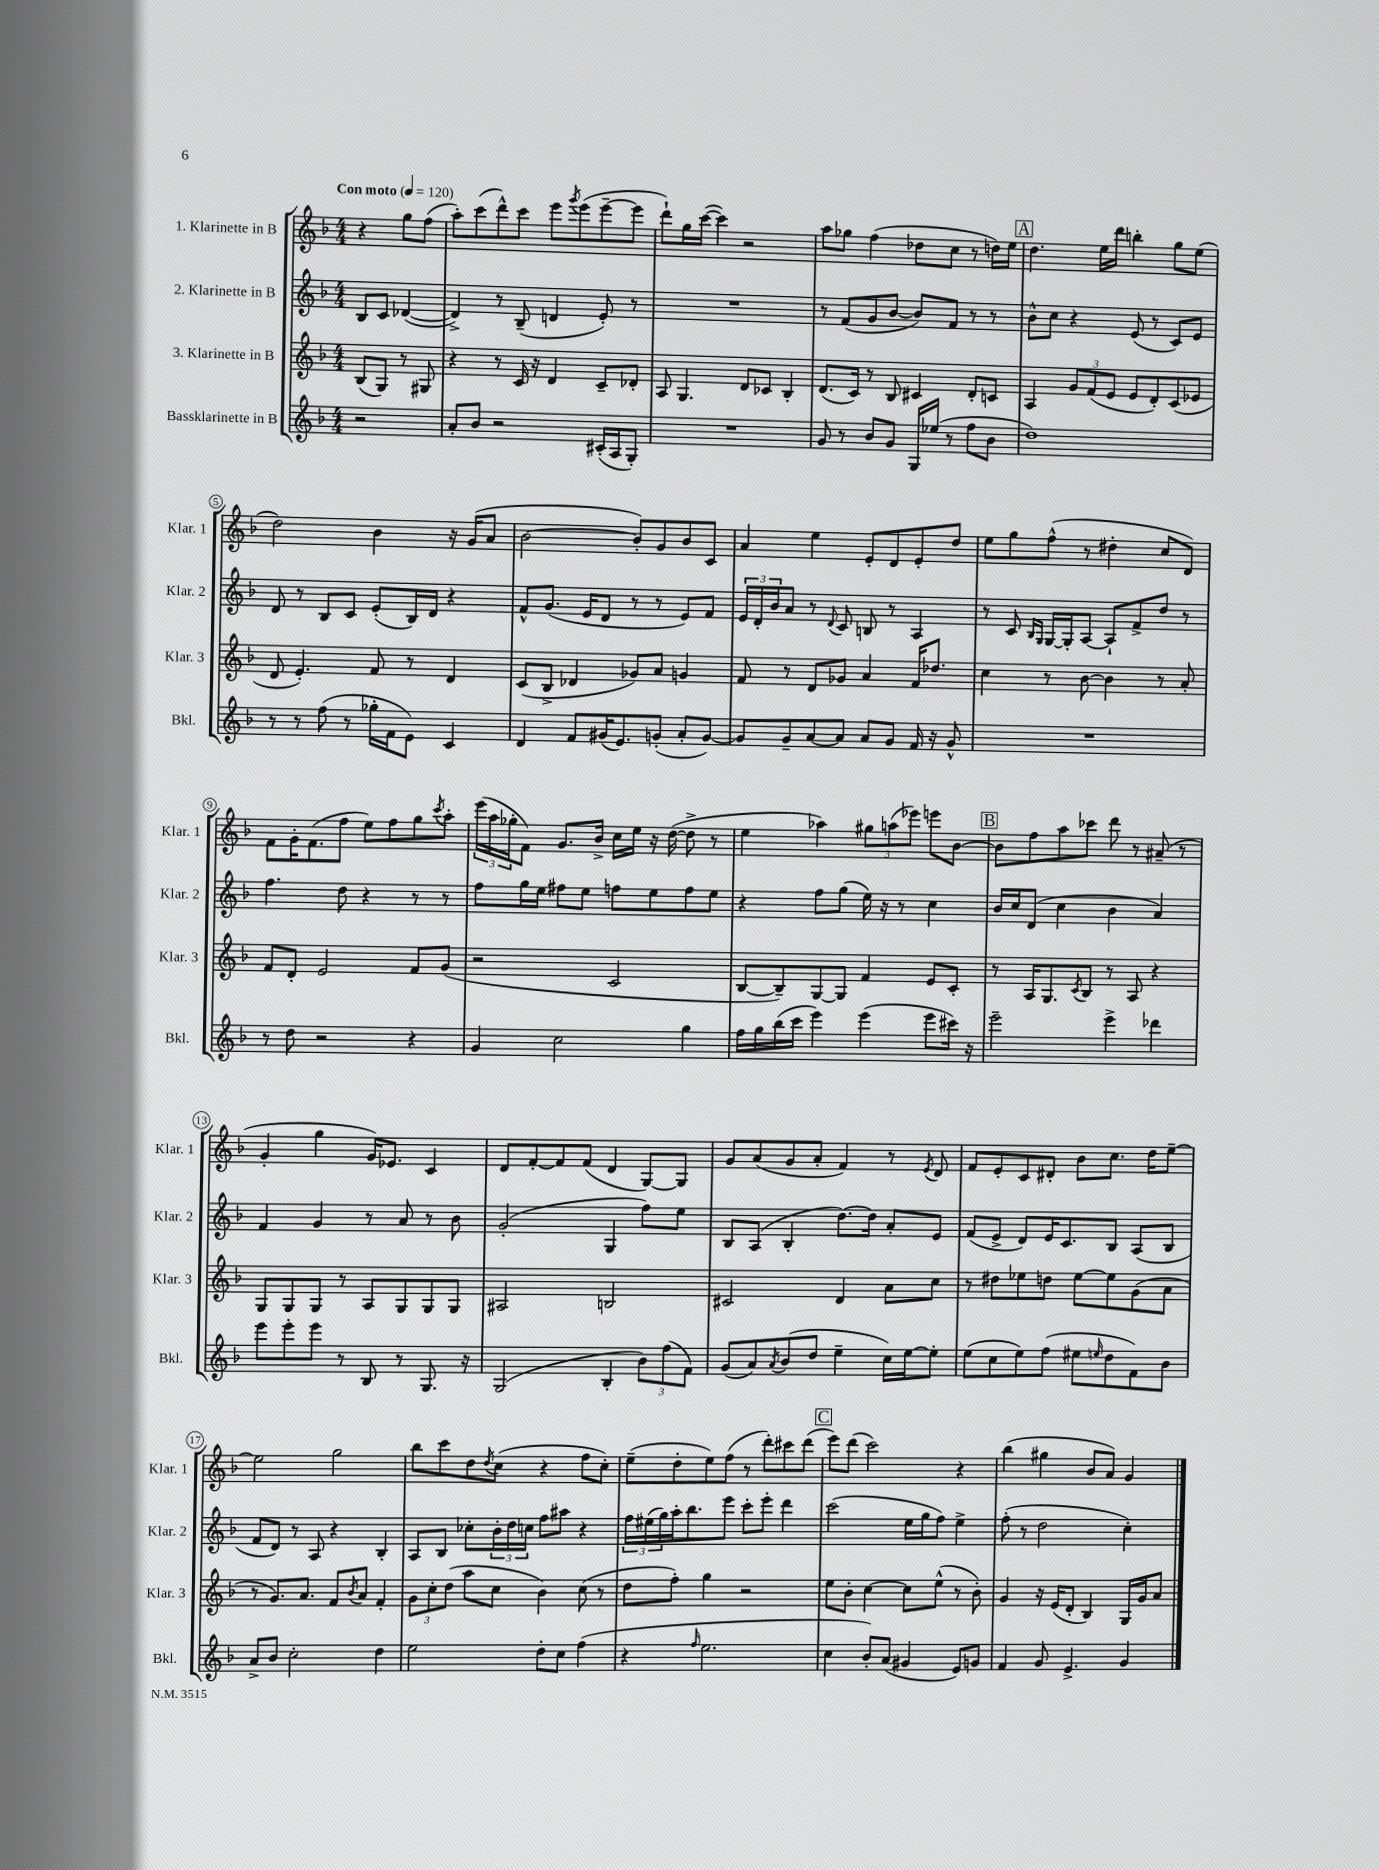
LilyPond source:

<<
\new StaffGroup <<
\new Staff = "s0" \with { instrumentName = "1. Klarinette in B" shortInstrumentName = "Klar. 1" } {
    \clef treble \key f \major \numericTimeSignature \time 4/4 \partial 2 \tempo "Con moto" 4 = 120
    r4 g''8 f''8( |
    a''8-.) c'''8( d'''8-^) c'''8 e'''8 \acciaccatura { g'''8 } e'''8( e'''8~-- e'''8 |
    d'''8-!) g''16 c'''16~( c'''4) r2 |
    a''8 ges''8 f''4( des''8 c''8 r8 d''16) e''16 |
    \mark \markup { \box "A" } d''4. e''16 d'''16 b''4-. g''8 e''8( |
    d''2) bes'4 r16 g'16( a'8 |
    bes'2~ bes'8-.) g'8 bes'8 c'8 |
    a'4 e''4 e'8-. d'8 e'8-. d''8 |
    e''8 g''8 f''8-^( r8 dis''4-. c''8 d'8) |
    f'8 g'16-. f'8.( f''8 e''8) f''8 g''8 \acciaccatura { c'''8 } a''8-. |
    \tuplet 3/2 { e'''16( a''16 ges''16-. } f'8) g'8. bes'16-> c''16 e''16 r16 d''16~( d''8-> r8 |
    e''4 aes''4) \tuplet 3/2 { gis''8 a''8( ees'''8) } e'''8 bes'8~ |
    \mark \markup { \box "B" } bes'8 f''8 a''8 ces'''8 d'''8 r8 ais'8--( r8 |
    g'4-. g''4 g'16) ees'8. c'4 |
    d'8 f'8~-. f'8 f'8( d'4 g8~) g8 |
    g'8 a'8( g'8 a'8-. f'4) r8 \acciaccatura { e'8 } d'8 |
    f'8 e'8-. c'8 dis'8-. bes'8 c''8. d''16 e''8~-- |
    e''2 g''2 |
    bes''8 c'''8 d''8 \acciaccatura { d''8 } c''8( r4 f''8 c''8-.) |
    e''8--( d''8-. e''8) f''8( r8 d'''8-.) cis'''8 d'''8( |
    \mark \markup { \box "C" } e'''8) d'''8( c'''2) r4 |
    bes''4( gis''4 bes'8 a'8) g'4 \bar "|." |
}
\new Staff = "s1" \with { instrumentName = "2. Klarinette in B" shortInstrumentName = "Klar. 2" } {
    \clef treble \key f \major \numericTimeSignature \time 4/4 \partial 2
    bes8 c'8 des'4~( |
    des'4->) r8 bes8--( d'4 e'8-.) r8 |
    R1 |
    r8 f'8( g'8 bes'8~ bes'8) f'8 r8 r8 |
    \mark \markup { \box "A" } bes'8-^ c''8 r4 e'8( r8 c'8) e'8 |
    d'8 r8 bes8 c'8 e'8-.( bes16) d'16 r4 |
    f'8-^ g'8.( e'16 d'8 r8 r8 e'8) f'8 |
    \tuplet 3/2 { e'16 d'16-. bes'16 } a'8 r8 \appoggiatura { d'8 } c'8 b8 r8 a4 |
    r8 c'8 \grace { bes16 g16 } g16~ g16-. a8~ a8-! f'8-> d''8 r8 |
    f''4. d''8 r4 r8 r8 |
    f''8 g''16 e''16 fis''8 e''8 f''8 e''8 f''8 e''8 |
    r4 f''8 g''8( e''16) r16 r8 c''4 |
    \mark \markup { \box "B" } bes'16 c''16 d'8( c''4 bes'4 a'4) |
    f'4 g'4 r8 a'8 r8 bes'8 |
    g'2-.( g4 f''8) e''8 |
    bes8 a8( bes4-. d''8.~) d''16 a'8-. e'8 |
    f'8( e'8-> d'8) e'16 c'8. bes8 a8( bes8 |
    f'8 d'8) r8 a8 r4 bes4-. |
    a8 bes8 ces''8-. \tuplet 3/2 { bes'16-. d''16 c''16 } f''8 ais''8 r4 |
    \tuplet 3/2 { f''16 eis''16( g''16) } a''16-. bes''8. e'''8 c'''8-. e'''8-. d'''4 |
    \mark \markup { \box "C" } c'''2( e''16 g''16 f''8) e''4-> |
    f''8-.( r8 d''2 c''4-.) \bar "|." |
}
\new Staff = "s2" \with { instrumentName = "3. Klarinette in B" shortInstrumentName = "Klar. 3" } {
    \clef treble \key f \major \numericTimeSignature \time 4/4 \partial 2
    bes8( g8) r8 gis8 |
    r4 r8 c'16 r16 d'4 c'8-- des'8-. |
    a8 g4. d'8 ces'8 bes4-. |
    d'8.( c'16) r8 bes8 cis'4 d'8-. c'8 |
    \mark \markup { \box "A" } a4 \tuplet 3/2 { g'8 f'8( e'8 } e'8 d'8-.) c'8( ees'8 |
    d'8 e'4.-.) f'8 r8 d'4 |
    c'8( bes8-> des'4 ges'8) a'8 g'4 |
    f'8 r8 d'8 ges'8 a'4 f'16 des''8. |
    c''4 r8 bes'8~ bes'4 r8 a'8-. |
    f'8 d'8-. e'2 f'8 g'8( |
    r2 c'2 |
    bes8~ bes8--) g8~ g8 f'4 e'8 c'8-. |
    \mark \markup { \box "B" } r8 a16 g8. \acciaccatura { c'8 } bes8 r8 a8 r4 |
    g8 g8 g8 r8 a8 g8 g8 g8 |
    ais2 b2 |
    cis'2 d'4 a'8 c''8 |
    r8 dis''8 ees''8 d''8 ees''8~ ees''8 g'8( a'8 |
    r8 g'8.) a'8. f'8 \acciaccatura { bes'8 } a'8 f'4-. |
    \tuplet 3/2 { g'8 c''8-. d''8( } a''8 c''8 bes'4) c''8( r8 |
    d''8 f''8-.) g''4 r2 |
    \mark \markup { \box "C" } e''8 bes'8-. c''4~ c''8 e''8-^( r8 bes'8-.) |
    g'4 r16 e'16( d'8-. bes4) g16 g'16 a'8 \bar "|." |
}
\new Staff = "s3" \with { instrumentName = "Bassklarinette in B" shortInstrumentName = "Bkl." } {
    \clef treble \key f \major \numericTimeSignature \time 4/4 \partial 2
    r2 |
    a'8-. bes'8 r2 cis'16-.( a16 g8-.) |
    R1 |
    g'8 r8 bes'8 g'8 g16 ees''16( r8 f''8 bes'8 |
    \mark \markup { \box "A" } d''1) |
    r8 r8 f''8( r8 ges''16-. f'16 e'8) c'4 |
    d'4 f'8 gis'16( e'8.) g'8-.( a'8-. g'8~) |
    g'8 g'8-- a'8~ a'8 a'8 g'8 f'16 r16 g'8-^ |
    R1 |
    r8 d''8 r2 r4 |
    g'4 c''2 g''4 |
    f''16 g''16 bes''16( c'''16 e'''4) e'''4( e'''8 cis'''16) r16 |
    \mark \markup { \box "B" } e'''2-- e'''4-> des'''4 |
    e'''8 e'''8-. e'''8 r8 bes8 r8 g8. r16 |
    g2( bes4-. \tuplet 3/2 { bes'8) f''8( f'8) } |
    g'8( a'8) \acciaccatura { a'8 } bes'8( d''8 e''4-- c''16) e''16~ e''8-. |
    e''8( c''8 e''8) f''8( eis''8 \grace { e''16 } d''8 f'8) bes'8 |
    a'8-> bes'8 c''2-. d''4 |
    e''2 d''8-. c''8 f''4( |
    r4 \grace { f''16 } e''2. |
    \mark \markup { \box "C" } c''4 bes'8-.) a'8( gis'4 e'8) g'8 |
    f'4 g'8 e'4.-> g'4 \bar "|." |
}
>>
>>
\layout { \context { \Score \override BarNumber.stencil = #(make-stencil-circler 0.1 0.3 ly:text-interface::print) } }
